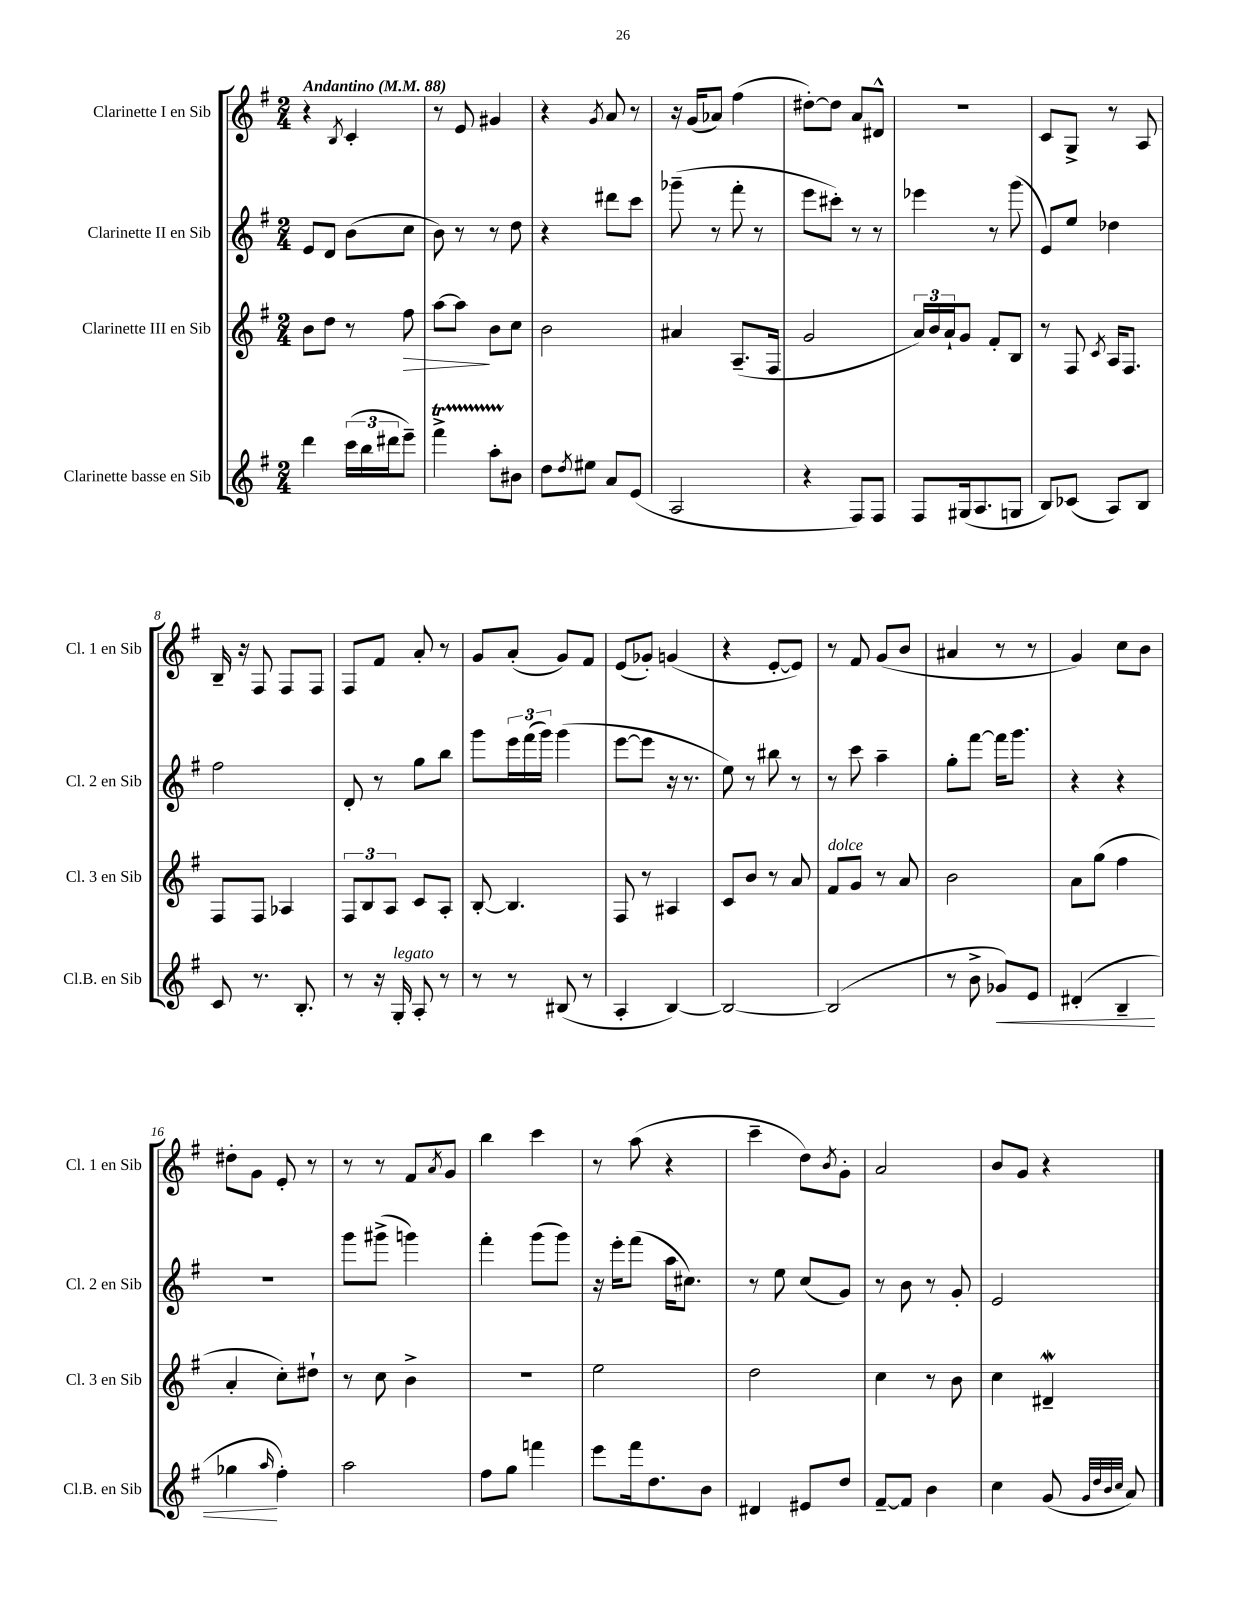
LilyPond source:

<<
\new StaffGroup <<
\new Staff = "s0" \with { instrumentName = "Clarinette I en Sib" shortInstrumentName = "Cl. 1 en Sib" } {
    \clef treble \key g \major \numericTimeSignature \time 2/4 \tempo "Andantino" 4 = 88
    r4 \acciaccatura { b8 } c'4-. |
    r8 e'8 gis'4 |
    r4 \acciaccatura { g'8 } a'8 r8 |
    r16 g'16( aes'8) fis''4( |
    dis''8~-.) dis''8 a'8 dis'8-^ |
    r2 |
    c'8 g8-> r8 a8 |
    b16-- r16 fis8 fis8 fis8 |
    fis8 fis'8 a'8-. r8 |
    g'8 a'8-.( g'8) fis'8 |
    e'8( ges'8-.) g'4( |
    r4 e'8~-. e'8) |
    r8 fis'8 g'8( b'8 |
    ais'4 r8 r8 |
    g'4) c''8 b'8 |
    dis''8-. g'8 e'8-. r8 |
    r8 r8 fis'8 \acciaccatura { a'8 } g'8 |
    b''4 c'''4 |
    r8 a''8( r4 |
    c'''4-- d''8) \acciaccatura { b'8 } g'8-. |
    a'2 |
    b'8 g'8 r4 \bar "|." |
}
\new Staff = "s1" \with { instrumentName = "Clarinette II en Sib" shortInstrumentName = "Cl. 2 en Sib" } {
    \clef treble \key g \major \numericTimeSignature \time 2/4
    e'8 d'8 b'8( c''8 |
    b'8) r8 r8 d''8 |
    r4 dis'''8 c'''8 |
    ges'''8--( r8 fis'''8-. r8 |
    e'''8 cis'''8-.) r8 r8 |
    ees'''4 r8 g'''8( |
    e'8) e''8 des''4 |
    fis''2 |
    d'8-. r8 g''8 b''8 |
    g'''8 \tuplet 3/2 { e'''16 fis'''16( g'''16) } g'''4( |
    e'''8~ e'''8 r16 r8. |
    e''8) r8 bis''8 r8 |
    r8 c'''8 a''4-- |
    g''8-. fis'''8~ fis'''16 g'''8. |
    r4 r4 |
    r2 |
    g'''8 gis'''8->( g'''4) |
    fis'''4-. g'''8( g'''8) |
    r16 e'''16-. fis'''8( a''16 cis''8.) |
    r8 e''8 c''8( g'8) |
    r8 b'8 r8 g'8-. |
    e'2 \bar "|." |
}
\new Staff = "s2" \with { instrumentName = "Clarinette III en Sib" shortInstrumentName = "Cl. 3 en Sib" } {
    \clef treble \key g \major \numericTimeSignature \time 2/4
    b'8 d''8 r8 fis''8\> |
    a''8~ a''8\! b'8 c''8 |
    b'2 |
    ais'4 a8.--( fis16 |
    g'2 |
    \tuplet 3/2 { a'16) b'16 a'16-! } g'8 fis'8-. b8 |
    r8 fis8 \acciaccatura { c'8 } a16 fis8. |
    fis8 fis8 aes4 |
    \tuplet 3/2 { fis8 b8 a8 } c'8 a8-. |
    b8~-. b4. |
    fis8 r8 ais4 |
    c'8 b'8 r8 a'8 |
    fis'8^\markup { \italic "dolce" } g'8 r8 a'8 |
    b'2 |
    a'8 g''8( fis''4 |
    a'4-. c''8-.) dis''8-! |
    r8 c''8 b'4-> |
    r2 |
    e''2 |
    d''2 |
    c''4 r8 b'8 |
    c''4 dis'4--\mordent \bar "|." |
}
\new Staff = "s3" \with { instrumentName = "Clarinette basse en Sib" shortInstrumentName = "Cl.B. en Sib" } {
    \clef treble \key g \major \numericTimeSignature \time 2/4
    d'''4 \tuplet 3/2 { c'''16( b''16 dis'''16 } e'''8--) |
    fis'''4->\startTrillSpan a''8-. bis'8\stopTrillSpan |
    d''8 \acciaccatura { d''8 } eis''8 a'8 e'8( |
    a2 |
    r4 fis8) fis8 |
    fis8 gis16( a8. g8 |
    b8) ces'8( a8) b8 |
    c'8 r8. b8.-. |
    r8 r16 g16-.^\markup { \italic "legato" } a8-. r8 |
    r8 r8 bis8( r8 |
    a4-. b4~) |
    b2~ |
    b2( |
    r8 b'8-> ges'8\<) e'8 |
    dis'4-.( b4-- |
    ges''4\! \grace { a''16 } fis''4-.) |
    a''2 |
    fis''8 g''8 f'''4 |
    e'''8 fis'''16 d''8. b'8 |
    dis'4 eis'8 d''8 |
    fis'8~-- fis'8 b'4 |
    c''4 g'8( \grace { g'32 d''32 b'32 c''32 } a'8) \bar "|." |
}
>>
>>
